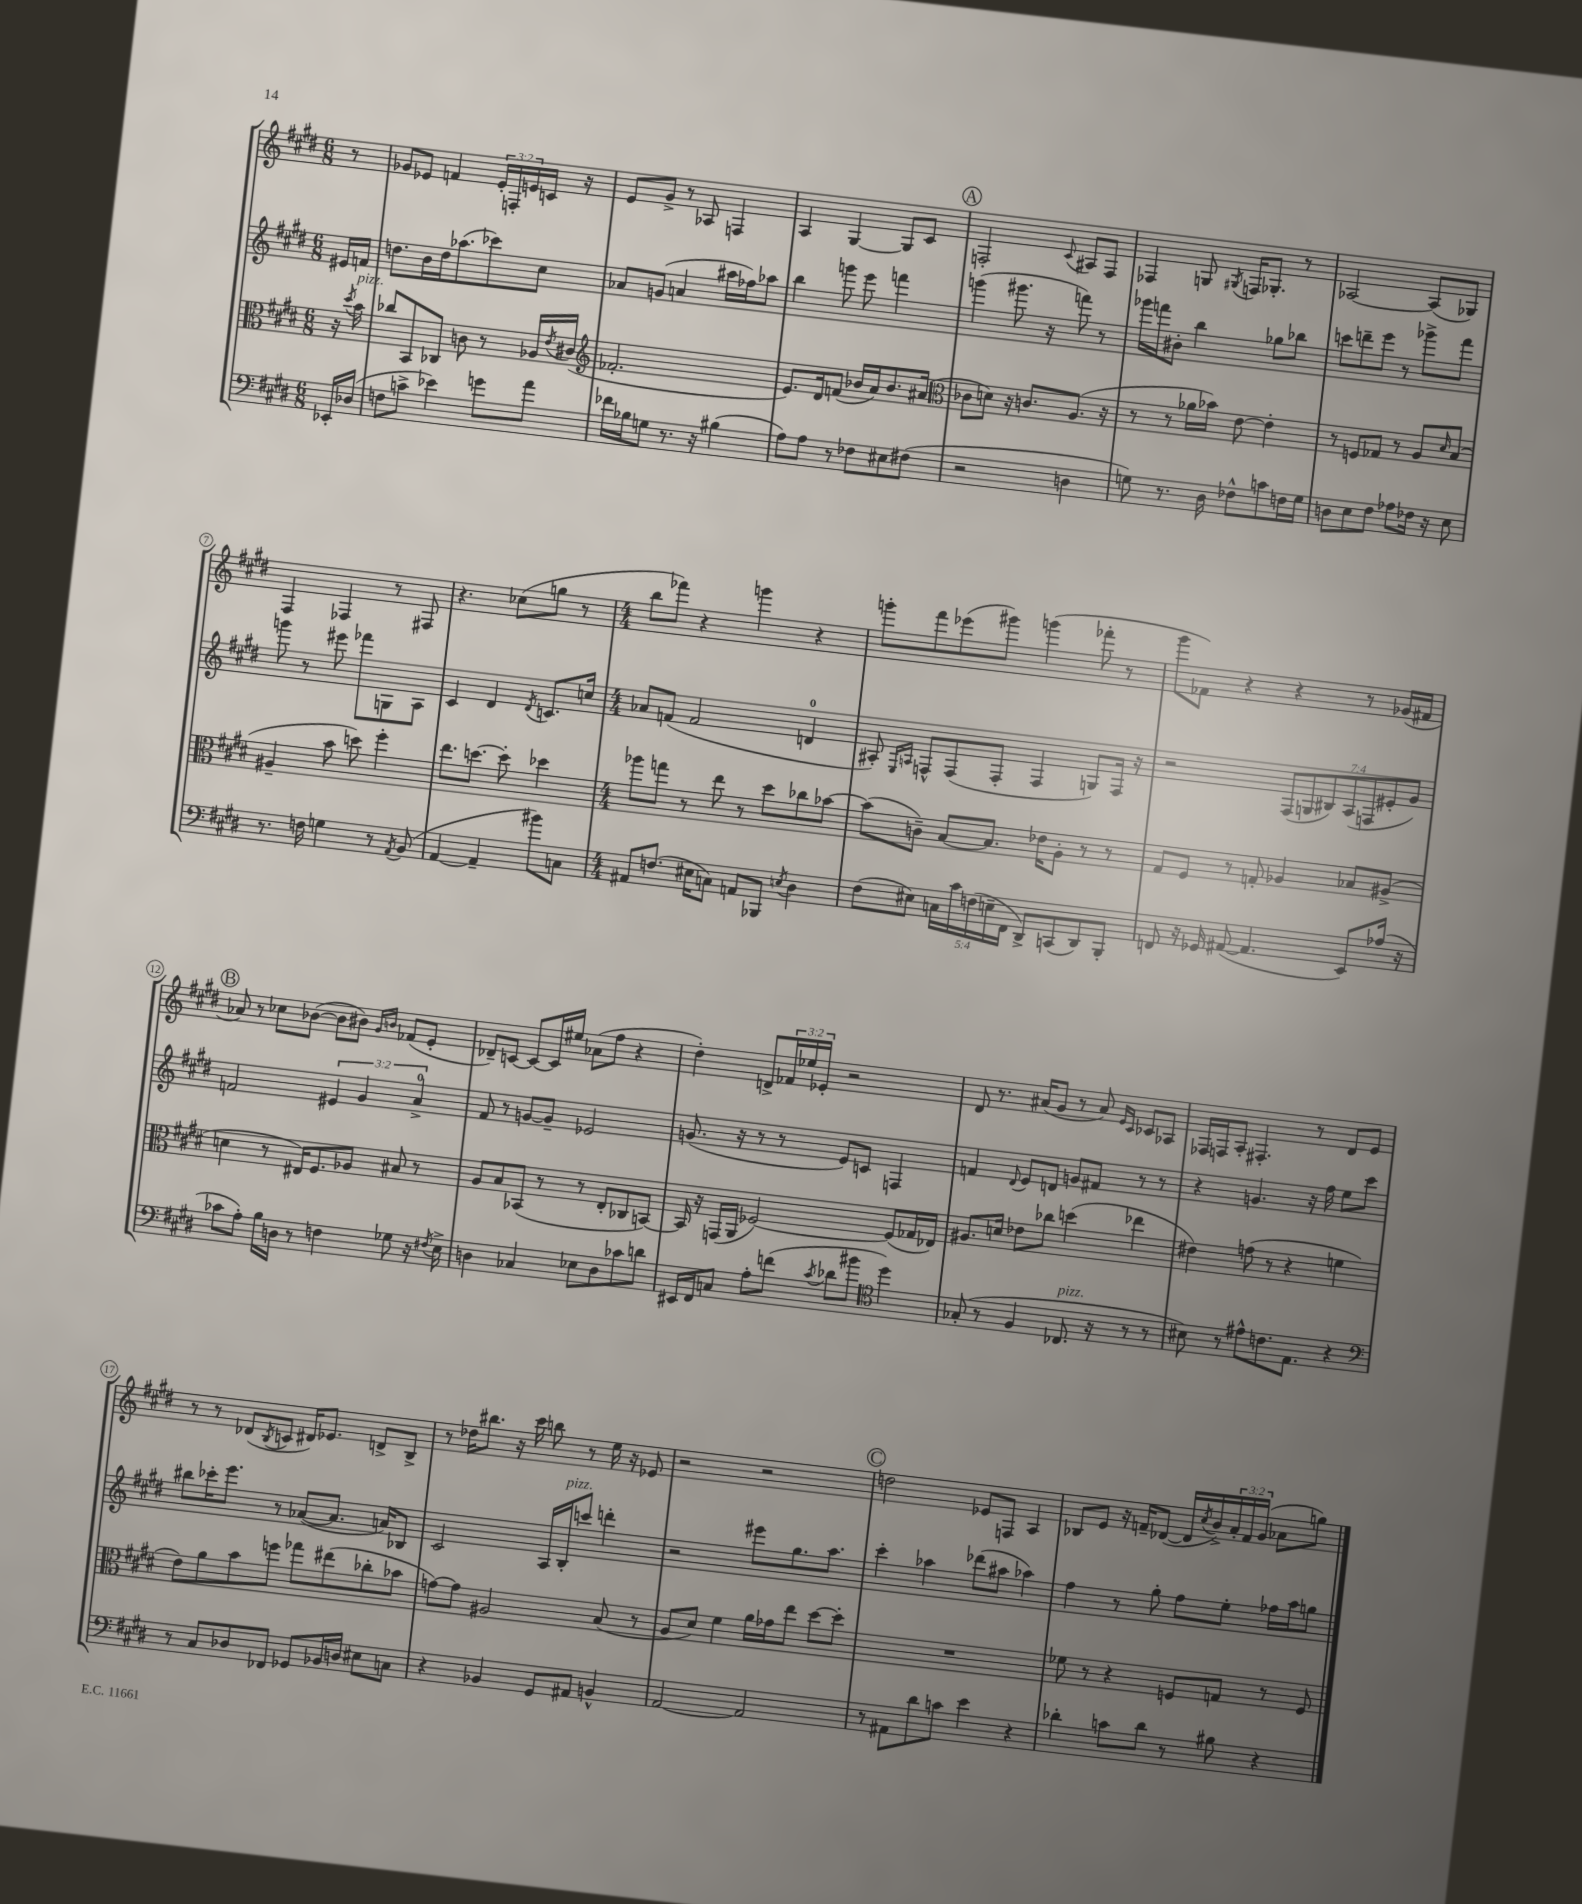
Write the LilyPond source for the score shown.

<<
\new StaffGroup <<
\new Staff = "s0" {
    \clef treble \key e \major \numericTimeSignature \time 6/8 \override Staff.TupletNumber.text = #tuplet-number::calc-fraction-text \partial 8
    r8 |
    ges'8 ees'8 f'4 \tuplet 3/2 { ees'16-. f16-. e'16 } c'16 r16 |
    e'8 gis'8-> r8 aes8 f4 |
    a4 gis4~ gis8 cis'8 |
    \mark \markup { \circle "A" } f2-. \appoggiatura { cis'8 } ais8 f8 |
    fes4 g8 \acciaccatura { gis8 } f16 ges8.-. r8 |
    aes2~ aes8( ges8) |
    fis4 fes4 r8 fis8 |
    r4. ces''8( g''8 r8 |
    \numericTimeSignature \time 4/4 b''8 fes'''8) r4 g'''4 r4 |
    g'''8-. fis'''8 ees'''8( gis'''8) g'''4( fes'''8-. r8 |
    gis'''8 fes'8) r4 r4 r8 ges'16( fis'16 |
    \mark \markup { \circle "B" } aes'8) r8 ces''8 bes'8~( bes'8 bis'8) \grace { gis'16 b'16 } fes'8( e'8-. |
    des'8--) c'8~ c'8~ c'16 eis''16 aes'8( fis''8 r4 |
    dis''4-.) d'8-> \tuplet 3/2 { fes'16 ees''16 ees'16-. } r2 |
    dis'8 r8. ais'16( gis'8 r8 ais'8) \grace { e'16 cis'16 } ces'8 aes8 |
    fes16 f16 a8-. fis4.-. r8 dis'8 e'8 |
    r8 r8 des'8( \acciaccatura { b8 } c'8 dis'16) ees'8. d'8-> b8-> |
    r8 des''16 bis''8. r16 cis'''16 b''8 r8 e''16 r16 ees'8 |
    r2 r2 |
    \mark \markup { \circle "C" } d''2 ees'8 f8 a4 |
    bes8 e'8 r16 f'16-- des'8~( des'16 \acciaccatura { cis''8 } b'16->) \tuplet 3/2 { a'16-. f'16 gis'16( } aes'8 g''8) \bar "|." |
}
\new Staff = "s1" {
    \clef treble \key e \major \numericTimeSignature \time 6/8 \override Staff.TupletNumber.text = #tuplet-number::calc-fraction-text \partial 8
    eis'16 f'16 |
    d''8. b'16 d''16 aes''8.( ces'''8) cis''8 |
    aes'8 g'8( a'4 ais''16 fes''16) aes''8 |
    b''4 g'''8 e'''8 f'''4 |
    \mark \markup { \circle "A" } g'''4( gis'''8. r16 f'''8) r8 |
    ges'''16 f'''16 bis'8-. b''4 ges''8 bes''8 |
    c'''8 d'''8-- e'''8 r8 ges'''8-> fis'''8 |
    g'''8 r8 eis'''8 fes'''8 g8 a8 |
    cis'4 dis'4 \acciaccatura { dis'8 } c'8. c''16 |
    \numericTimeSignature \time 4/4 aes'8 f'8( f'2 d'4-0 |
    ais8-.) \grace { e16 a16 } f8-^ f8( f8-. f4 g8) f16 r16 |
    r2 \tuplet 7/4 { fis8( g8 bis8) a8( f8 eis'8-. gis'8) } |
    \mark \markup { \circle "B" } f'2 \tuplet 3/2 { eis'4 gis'4 a'4-0-> } |
    fis'8 r8 g'8~ g'8-- ees'2 |
    g'8.( r16 r8 r8 e'8) c'8 f4 |
    f'4 \appoggiatura { dis'8 } e'8 d'8 g'8 fis'8 r8 r8 |
    r4 g'4. r16 fis''16 e''8 cis'''8 |
    bis''8 ces'''16-. e'''8. r8 aes'8~( aes'8. a'16) bes8 |
    cis'2 a16 b16-.^\markup { \italic "pizz." } c'''8 d'''4-. |
    r2 eis'''8 gis''8. a''8. |
    \mark \markup { \circle "C" } cis'''4-. aes''4 des'''8( ais''8 aes''4) |
    fis''4 r8 gis''8-. fis''8 e''8-. fes''16 a''16 g''8 \bar "|." |
}
\new Staff = "s2" {
    \clef alto \key e \major \numericTimeSignature \time 6/8 \partial 8
    r16 \acciaccatura { dis''8 } b'16^\markup { \italic "pizz." } |
    ces''8 b,8 ces8 c'8 r8 aes16 \acciaccatura { e'8 } cis'16( |
    \clef treble fes'2.-. |
    e'8.) dis'16 f'8( bes'16 a'16) bes'8. ais'16( |
    \mark \markup { \circle "A" } \clef alto ces'8 d'8) r16 c'8. a8.( r16 |
    r8 r8 aes'16 bes'16) e'8~ e'4-. |
    r8 f8 ges8 r8 a8 \grace { dis'16 } b8( |
    ais4-- b'8 d''8) fis''4-. |
    e''8. d''8.~ d''8-. des''4 |
    \numericTimeSignature \time 4/4 aes''8 g''8 r8 e''8 r8 dis''8 ces''8 bes'8~ |
    bes'8( c'8--) b8~ b8. ees'16 a8-. r8 r8 |
    gis8 fis8 r8 g8-. aes4 bes8 ais8->( |
    \mark \markup { \circle "B" } d'4 r8 eis16) fis8. aes8 bis8 r8 |
    a8 b8 bes,8( r8 r8 e8-. ces8 b,8~) |
    b,16 r16 g,16( a,16 fes2~) fes8( ges16 ees16) |
    ais8. d'16 ees'8 ces''8 d''4( ees''4 |
    eis'4) g'8( r8 r4 f'4 |
    e'8) a'8 b'8 f''8 ges''8 eis''8( ces''8-. bes'8 |
    g'8~) g'8 ais2 b8( r8 |
    a8 dis'8) fis'4 a'16 ges'16 e''8 dis''8~ dis''8-. |
    \mark \markup { \circle "C" } R1 |
    fes'8 r8 r4 f8 g8 r8 f8 \bar "|." |
}
\new Staff = "s3" {
    \clef bass \key e \major \numericTimeSignature \time 6/8 \override Staff.TupletNumber.text = #tuplet-number::calc-fraction-text \partial 8
    ees,16-. des16( |
    f8 c'8-> ees'4) g'8 a'8 |
    fes'16 bes16 g8 r8. r16 bis4( |
    a8) a8 r8 fes8 eis8 fis8( |
    \mark \markup { \circle "A" } r2 d4 |
    g8) r8. dis16 fes8-^ c'8 f16 g16 |
    d8 e8 fis8 aes8 fes16 r16 e8 |
    r8. f16 g4 r8 \acciaccatura { a,8 } b,8( |
    a,4~ a,4-- bis'8) c8 |
    \numericTimeSignature \time 4/4 ais,8 f8.( eis16 c8) a,8 bes,,8 \acciaccatura { e8 } dis4 |
    fis8( eis8) \tuplet 5/4 { c16 cis'16 f16( e16-- fis,16 } dis,8->) c,8( dis,8) b,,8-. |
    f,8 r16 ges,16 ais,8~( ais,4. e,8) aes16( r16 |
    \mark \markup { \circle "B" } ces'8 a8-.) b16 d16 r8 f4 ges8 r16 \acciaccatura { fis8 } e16-> |
    d4 ces4 ees8 d8 ces'8 d'8 |
    eis,16 fis,16 c8 a8-. f'8( \acciaccatura { cis'8 } des'8 bis'8 \clef tenor dis''4) |
    ges8-.( r8 fis4 ces8.^\markup { \italic "pizz." } r16 r8 r8 |
    bis8) r8 eis'8-^ c'8. e8. r4 |
    \clef bass r8 cis8 des8 fes,8 ges,8 bes,16 d16 eis8 c8 |
    r4 bes,4 gis,8 ais,8 b,4-^ |
    a,2~ a,2 |
    \mark \markup { \circle "C" } r8 ais,8 dis'8 c'8 e'4 r4 |
    des'4-. c'8 des'8 r8 bis8 r4 \bar "|." |
}
>>
>>
\layout { \context { \Score \override BarNumber.stencil = #(make-stencil-circler 0.1 0.3 ly:text-interface::print) } }
